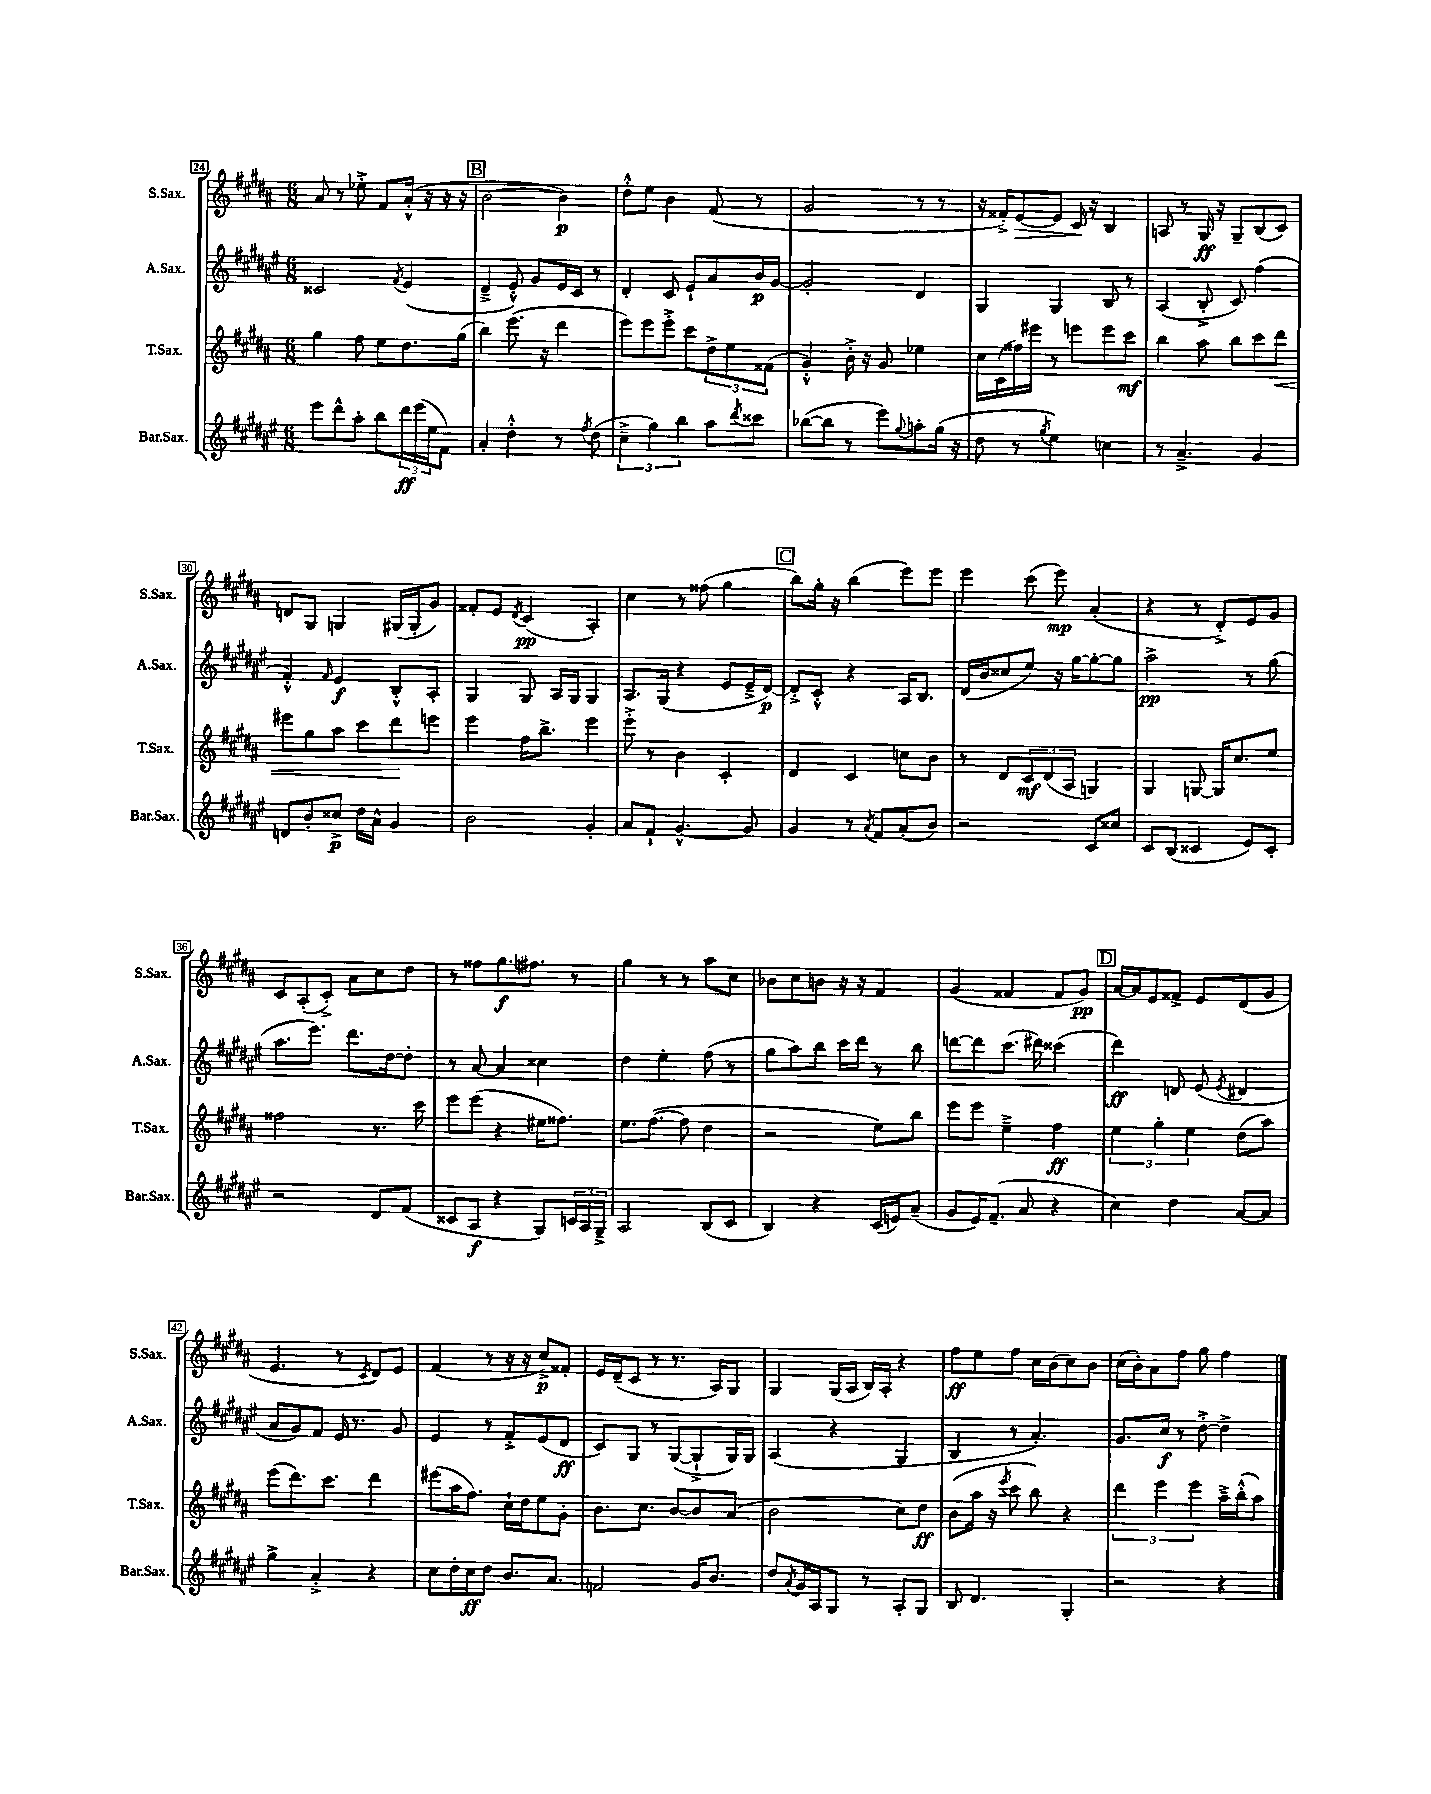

**kern	**dynam	**kern	**dynam	**kern	**dynam	**kern	**dynam
*part4	*part4	*part3	*part3	*part2	*part2	*part1	*part1
*staff4	*staff4	*staff3	*staff3	*staff2	*staff2	*staff1	*staff1
*I"Bar.Sax.	*	*I"T.Sax.	*	*I"A.Sax.	*	*I"S.Sax.	*
*I'Bar.Sax.	*	*I'T.Sax.	*	*I'A.Sax.	*	*I'S.Sax.	*
*clefG2	*	*clefG2	*	*clefG2	*	*clefG2	*
*k[f#c#g#d#a#e#]	*	*k[f#c#g#d#a#]	*	*k[f#c#g#d#a#e#]	*	*k[f#c#g#d#a#]	*
*M6/8	*	*M6/8	*	*M6/8	*	*M6/8	*
=24	=24	=24	=24	=24	=24	=24	=24
8eee#\L	.	4gg#\	.	2c##X/	.	8a#/	.
8ddd#^^\	.	.	.	.	.	8r	.
8aa#'\J	.	8ff#\	.	.	.	8ee-X'^\	.
8bb\L	.	8ee\L	.	.	.	8f#/L	.
.	.	.	.	8qf#/	.	.	.
24ddd#\L	ff	8.dd#\	.	(4e#/	.	(16a#'^^/Jk	.
(24eee#\	.	.	.	.	.	.	.
.	.	.	.	.	.	16r	.
24ee#\J	.	.	.	.	.	.	.
8f#\J)	.	.	.	.	.	16r	.
.	.	(16gg#\Jk	.	.	.	16r	.
!!LO:REH:place=s1:t=B
=25	=25	=25	=25	=25	=25	=25	=25
4a#'/	.	4bb\)	.	4d#~^/	.	[2b\	.
4dd#'^^\	.	(8.eee\	.	8e#'^^/)	.	.	.
.	.	.	.	8g#/L	.	.	.
.	.	16r	.	.	.	.	.
8r	.	4ddd#\	.	16e#/L	.	4b\])	p
.	.	.	.	16c#/JJ	.	.	.
8qff#/	.	.	.	.	.	.	.
(8dd#\	.	.	.	8r	.	.	.
=26	=26	=26	=26	=26	=26	=26	=26
6cc#~^\	.	8eee\L)	.	4d#'/	.	8dd#'^^\L	.
.	.	8eee\	.	.	.	8ee\J	.
6gg#\)	.	.	.	.	.	.	.
.	.	8eee'^\J	.	8c#/	.	4b\	.
6bb\	.	.	.	.	.	.	.
.	.	8ccc#\L	.	8e#`/L	.	.	.
8aa#\L	.	12dd#^\	.	8a#/	.	(8f#/	.
.	.	12ee\	.	.	.	.	.
8qddd#/	.	.	.	.	.	.	.
8ccc##X\J	.	.	.	16b/L	p	8r	.
.	.	(12f##X\J	.	.	.	.	.
.	.	.	.	[16g#/JJ	.	.	.
=27	=27	=27	=27	=27	=27	=27	=27
([8bb-X\L	.	4g#'^^/)	.	2g#'/]	.	2g#/	.
8bb-\J]	.	.	.	.	.	.	.
8r	.	16b'^\	.	.	.	.	.
.	.	16r	.	.	.	.	.
8eee#\L)	.	8g#/	.	.	.	.	.
8qqgg#/	.	.	.	.	.	.	.
8aan'\	.	4ee-X\	.	4d#/	.	8r	.
(16gg#\Jk	.	.	.	.	.	8r	.
16r	.	.	.	.	.	.	.
=28	=28	=28	=28	=28	=28	=28	=28
8dd#\	.	16cc#\LL	.	4G#/	.	16r	.
.	.	(16c#\	.	.	.	16f##X'^/KL)	.
!	!	!	!	!	!	!	!LO:HP:b
8r	.	16ff##X\)	.	.	.	[8e/	>
.	.	16eee#X\JJ	.	.	.	.	.
8qgg#/	.	.	.	.	.	.	.
4ee#\)	.	8r	.	4G#/	.	8e/J]	.
.	.	8eeen\L	.	.	.	16c#/	.
.	.	.	.	.	.	16r	]
4ccn\	.	8eee\	.	8B/	.	4B/	.
.	.	8ccc#\J	mf	8r	.	.	.
=29	=29	=29	=29	=29	=29	=29	=29
8r	.	4bb\	.	(4A#/	.	8An/	.
4.a#~^/	.	.	.	.	.	8r	.
.	.	8aa#\	.	8B'^/	.	16G#/	ff
.	.	.	.	.	.	16r	.
.	.	8bb\L	.	8c#/)	.	8G#~/L	.
4g#/	.	8ccc#\	.	(4ff#\	.	(8B/	.
!	!	!	!LO:HP:b	!	!	!	!
.	.	8ddd#\J	<	.	.	8c#/J)	.
!!LO:LB:g=z
=30	=30	=30	=30	=30	=30	=30	=30
8dn/L	.	8eee#X\L	.	4f#'^^/)	.	8dn/L	.
8b'/	.	8gg#\	.	.	.	8G#/J	.
.	.	.	.	16qqf#/	.	.	.
8cc##X^/J	p	8aa#\J	.	4e#/	f	4Gn/	.
16dd#\LL	.	8ccc#\L	.	.	.	.	.
16a#^^\JJ	.	.	.	.	.	.	.
4g#/	.	8ddd#\	.	8B'^^/L	.	(16G#X/LL	.
.	.	.	.	.	.	16G#'/J	.
.	.	8eeen\J	[	8A#'/J	.	8g#/J)	.
=31	=31	=31	=31	=31	=31	=31	=31
2b\	.	4eee\	.	4G#/	.	8f##X'/L	.
.	.	.	.	.	.	8e/J	.
.	.	.	.	.	.	8qd#/	.
.	.	16ff#\KL	.	8G#/	.	(4c#/	pp
.	.	8.bb^\J	.	.	.	.	.
.	.	.	.	16A#/LL	.	.	.
.	.	.	.	16G#/JJ	.	.	.
4g#'/	.	4eee\	.	4G#/	.	4A#'/)	.
=32	=32	=32	=32	=32	=32	=32	=32
8a#/L	.	8eee'^\	.	8.A#/L	.	4cc#\	.
8f#`/J	.	8r	.	.	.	.	.
.	.	.	.	(16G#/Jk	.	.	.
[4.g#^^/	.	4b\	.	4r	.	8r	.
.	.	.	.	.	.	(8ff##X\	.
.	.	4c#'/	.	8e#/L	.	4gg#\	.
8g#/]	.	.	.	16e#~^/L	.	.	.
.	.	.	.	[16d#/JJ)	p	.	.
!!LO:REH:place=s1:t=C
=33	=33	=33	=33	=33	=33	=33	=33
4g#/	.	4d#/	.	8d#'^/L]	.	8bb\L)	.
.	.	.	.	8c#'^^/J	.	16gg#'\Jk	.
.	.	.	.	.	.	16r	.
8r	.	4c#/	.	4r	.	(4bb\	.
8qa#/	.	.	.	.	.	.	.
8f#/L	.	.	.	.	.	.	.
(8a#'/	.	8ccn\L	.	16A#/KL	.	8eee\L)	.
.	.	.	.	8.B/J	.	.	.
8b/J)	.	8b\J	.	.	.	8eee\J	.
=34	=34	=34	=34	=34	=34	=34	=34
2r	.	8r	.	(16d#/LL	.	4eee\	.
.	.	.	.	16b/J	.	.	.
.	.	8d#/L	.	8cc##X/	.	.	.
.	.	12c#/	mf	8ee#/J)	.	(8ccc#\	.
.	.	(12d#/	.	.	.	.	.
.	.	.	.	16r	.	8eee\)	mp
.	.	12A#/J	.	.	.	.	.
.	.	.	.	[16gg#\KL	.	.	.
8c#/L	.	4Gn/)	.	8gg#'\_	.	(4a#'/	.
8cc##X/J	.	.	.	8gg#\J]	.	.	.
=35	=35	=35	=35	=35	=35	=35	=35
8c#/L	.	4G#/	.	2aa#^\	pp	4r	.
(8B/J	.	.	.	.	.	.	.
4c##X/	.	[8Gn/	.	.	.	8r	.
.	.	16G/KL]	.	.	.	8d#'^/L)	.
.	.	8.cc#/	.	.	.	.	.
8e#/L)	.	.	.	8r	.	8e/	.
8c##'/J	.	8ee/J	.	(8gg#\	.	8g#/J	.
!!LO:LB:g=z
=36	=36	=36	=36	=36	=36	=36	=36
2r	.	2ff##X\	.	8.aa#\L	.	8c#/L	.
.	.	.	.	.	.	(8A#'/	.
.	.	.	.	8.eee#\J)	.	.	.
.	.	.	.	.	.	8c#'^/J)	.
.	.	.	.	8.ddd#\L	.	8a#\L	.
8d#/L	.	8.r	.	.	.	8cc#\	.
.	.	.	.	[16dd#\k	.	.	.
(8f#/J	.	.	.	8dd#'\J]	.	8dd#\J	.
.	.	16ccc#\	.	.	.	.	.
=37	=37	=37	=37	=37	=37	=37	=37
8c##X/L	.	8eee\L	.	8r	.	8r	.
8A#/J	f	(8eee\J	.	[8a#/	.	8ff##X\L	.
4r	.	4r	.	4a#/]	.	8.gg#\	f
.	.	.	.	.	.	8.ff#X\J	.
8G#/L)	.	16ee#X\KL	.	4cc##X\	.	.	.
.	.	8.ff##X\J)	.	.	.	.	.
24cn/L	.	.	.	.	.	8r	.
24A#/	.	.	.	.	.	.	.
24G#~^/JJ	.	.	.	.	.	.	.
=38	=38	=38	=38	=38	=38	=38	=38
2A#/	.	8.ee\L	.	4dd#\	.	4gg#\	.
.	.	([8.ff#\J	.	.	.	.	.
.	.	.	.	4ee#'\	.	8r	.
.	.	8ff#\]	.	.	.	8r	.
(8B/L	.	4dd#\	.	(8ff#\	.	8aa#\L	.
8c#/J	.	.	.	8r	.	8cc#\J	.
=39	=39	=39	=39	=39	=39	=39	=39
4B/)	.	2r	.	8gg#\L	.	8b-X\L	.
.	.	.	.	8aa#\)	.	8cc#\	.
4r	.	.	.	8bb\J	.	8bn\J	.
.	.	.	.	16ccc#\LL	.	16r	.
.	.	.	.	16ddd#\JJ	.	16r	.
(16c#/LL	.	8ee\L)	.	8r	.	4f#/	.
16en/J)	.	.	.	.	.	.	.
(8a#~/J	.	8bb\J	.	8bb\	.	.	.
=40	=40	=40	=40	=40	=40	=40	=40
8g#/L	.	8eee\L	.	[8dddn\L	.	(4g#/	.
16e#/K)	.	8eee\J	.	8ddd\]	.	.	.
(8.f#~/J	.	.	.	.	.	.	.
.	.	4ee~^\	.	(8.ccc#\J	.	4f##X/	.
8a#/	.	.	.	.	.	.	.
.	.	.	.	16ddd#X\)	.	.	.
4r	.	4ff#\	ff	(4ccc##X\	.	8f##/L	.
.	.	.	.	.	.	8g#/J)	pp
!!LO:REH:place=s1:t=D
=41	=41	=41	=41	=41	=41	=41	=41
4cc#\)	.	6ee\	.	4ddd#\)	ff	[16a#/LL	.
.	.	.	.	.	.	16a#/J]	.
.	.	.	.	.	.	8e/	.
.	.	6gg#'\	.	.	.	.	.
4dd#\	.	.	.	8dn/	.	8f##X^/J	.
.	.	6ee\	.	.	.	.	.
.	.	.	.	(8e#/	.	8e/L	.
.	.	.	.	8qe#/	.	.	.
[8a#/L	.	(8dd#\L	.	4d#X/	.	(8d#/	.
8a#/J]	.	8aa#\J)	.	.	.	8g#/J	.
!!LO:LB:g=z
=42	=42	=42	=42	=42	=42	=42	=42
4gg#^\	.	(8eee\L	.	8a#/L	.	4.e/	.
.	.	8.ddd#\)	.	8g#/)	.	.	.
4a#'^/	.	.	.	8f#/J	.	.	.
.	.	8.ccc#\J	.	.	.	.	.
.	.	.	.	16e#/	.	8r	.
.	.	.	.	8.r	.	.	.
.	.	.	.	.	.	8qc#/	.
4r	.	4ddd#\	.	.	.	8d#/L)	.
.	.	.	.	8g#/	.	8e/J	.
=43	=43	=43	=43	=43	=43	=43	=43
8cc#\L	.	(8eee#X\L	.	4e#/	.	(4f#/	.
16dd#'\L	.	16aa#\K	.	.	.	.	.
16cc#\J	ff	8.ff#\J)	.	.	.	.	.
8dd#\J	.	.	.	8r	.	8r	.
8.b/L	.	16cc#`\LL	.	8f#'^/L	.	16r	.
.	.	16dd#\J	.	.	.	16r	.
.	.	8ee\	.	(8e#/	.	8cc#^/L)	p
8.a#/J	.	.	.	.	.	.	.
.	.	8g#'\J	.	8d#/J	ff	8f##X'/J	.
=44	=44	=44	=44	=44	=44	=44	=44
2fn/	.	8.b\L	.	8c#/L)	.	16e/LL	.
.	.	.	.	.	.	(16d#~/J	.
.	.	.	.	8G#/J	.	8c#/J	.
.	.	8.cc#\J	.	.	.	.	.
.	.	.	.	8r	.	8r	.
.	.	[8b/L	.	([8G#/L	.	8.r	.
16g#/KL	.	8b/]	.	8G#`^/]	.	.	.
8.b/J	.	.	.	.	.	16A#/KL)	.
.	.	(8a#/J	.	16G#/L)	.	8G#/J	.
.	.	.	.	16G#/JJ	.	.	.
=45	=45	=45	=45	=45	=45	=45	=45
8dd#/L	.	2b\	.	(4A#/	.	4G#/	.
8qa#/	.	.	.	.	.	.	.
16g#/L	.	.	.	.	.	.	.
16A#/J	.	.	.	.	.	.	.
8G#/J	.	.	.	4r	.	(16G#/LL	.
.	.	.	.	.	.	16A#/JJ	.
8r	.	.	.	.	.	16B/LL)	.
.	.	.	.	.	.	16A#'/JJ	.
8A#'/L	.	8cc#\L)	.	4G#/	.	4r	.
8G#/J	.	8dd#\J	ff	.	.	.	.
=46	=46	=46	=46	=46	=46	=46	=46
8B/	.	(8b\L	.	4B/	.	8ff#\L	ff
4.d#/	.	16aa#\Jk	.	.	.	8ee\	.
.	.	16r	.	.	.	.	.
.	.	8qeee/	.	.	.	.	.
.	.	8ccc#\	.	8r	.	8ff#\J	.
.	.	8bb\)	.	4.a#'/)	.	16cc#\LL	.
.	.	.	.	.	.	(16b\J	.
4G#'/	.	4r	.	.	.	8cc#\)	.
.	.	.	.	.	.	8b\J	.
=47	=47	=47	=47	=47	=47	=47	=47
2r	.	6ddd#\	.	8.g#/L	.	(16cc#\LL	.
.	.	.	.	.	.	16b'\J)	.
.	.	.	.	.	.	8a#\	.
.	.	6eee\	.	.	.	.	.
.	.	.	.	16cc#/Jk	f	.	.
.	.	.	.	8r	.	8ff#\J	.
.	.	6eee\	.	.	.	.	.
.	.	.	.	[8dd#'^\	.	8gg#\	.
4r	.	16aa#~^\LL	.	4dd#^\]	.	4ff#\	.
.	.	(16bb'^^\J	.	.	.	.	.
.	.	8aa#\J)	.	.	.	.	.
==	==	==	==	==	==	==	==
*-	*-	*-	*-	*-	*-	*-	*-
